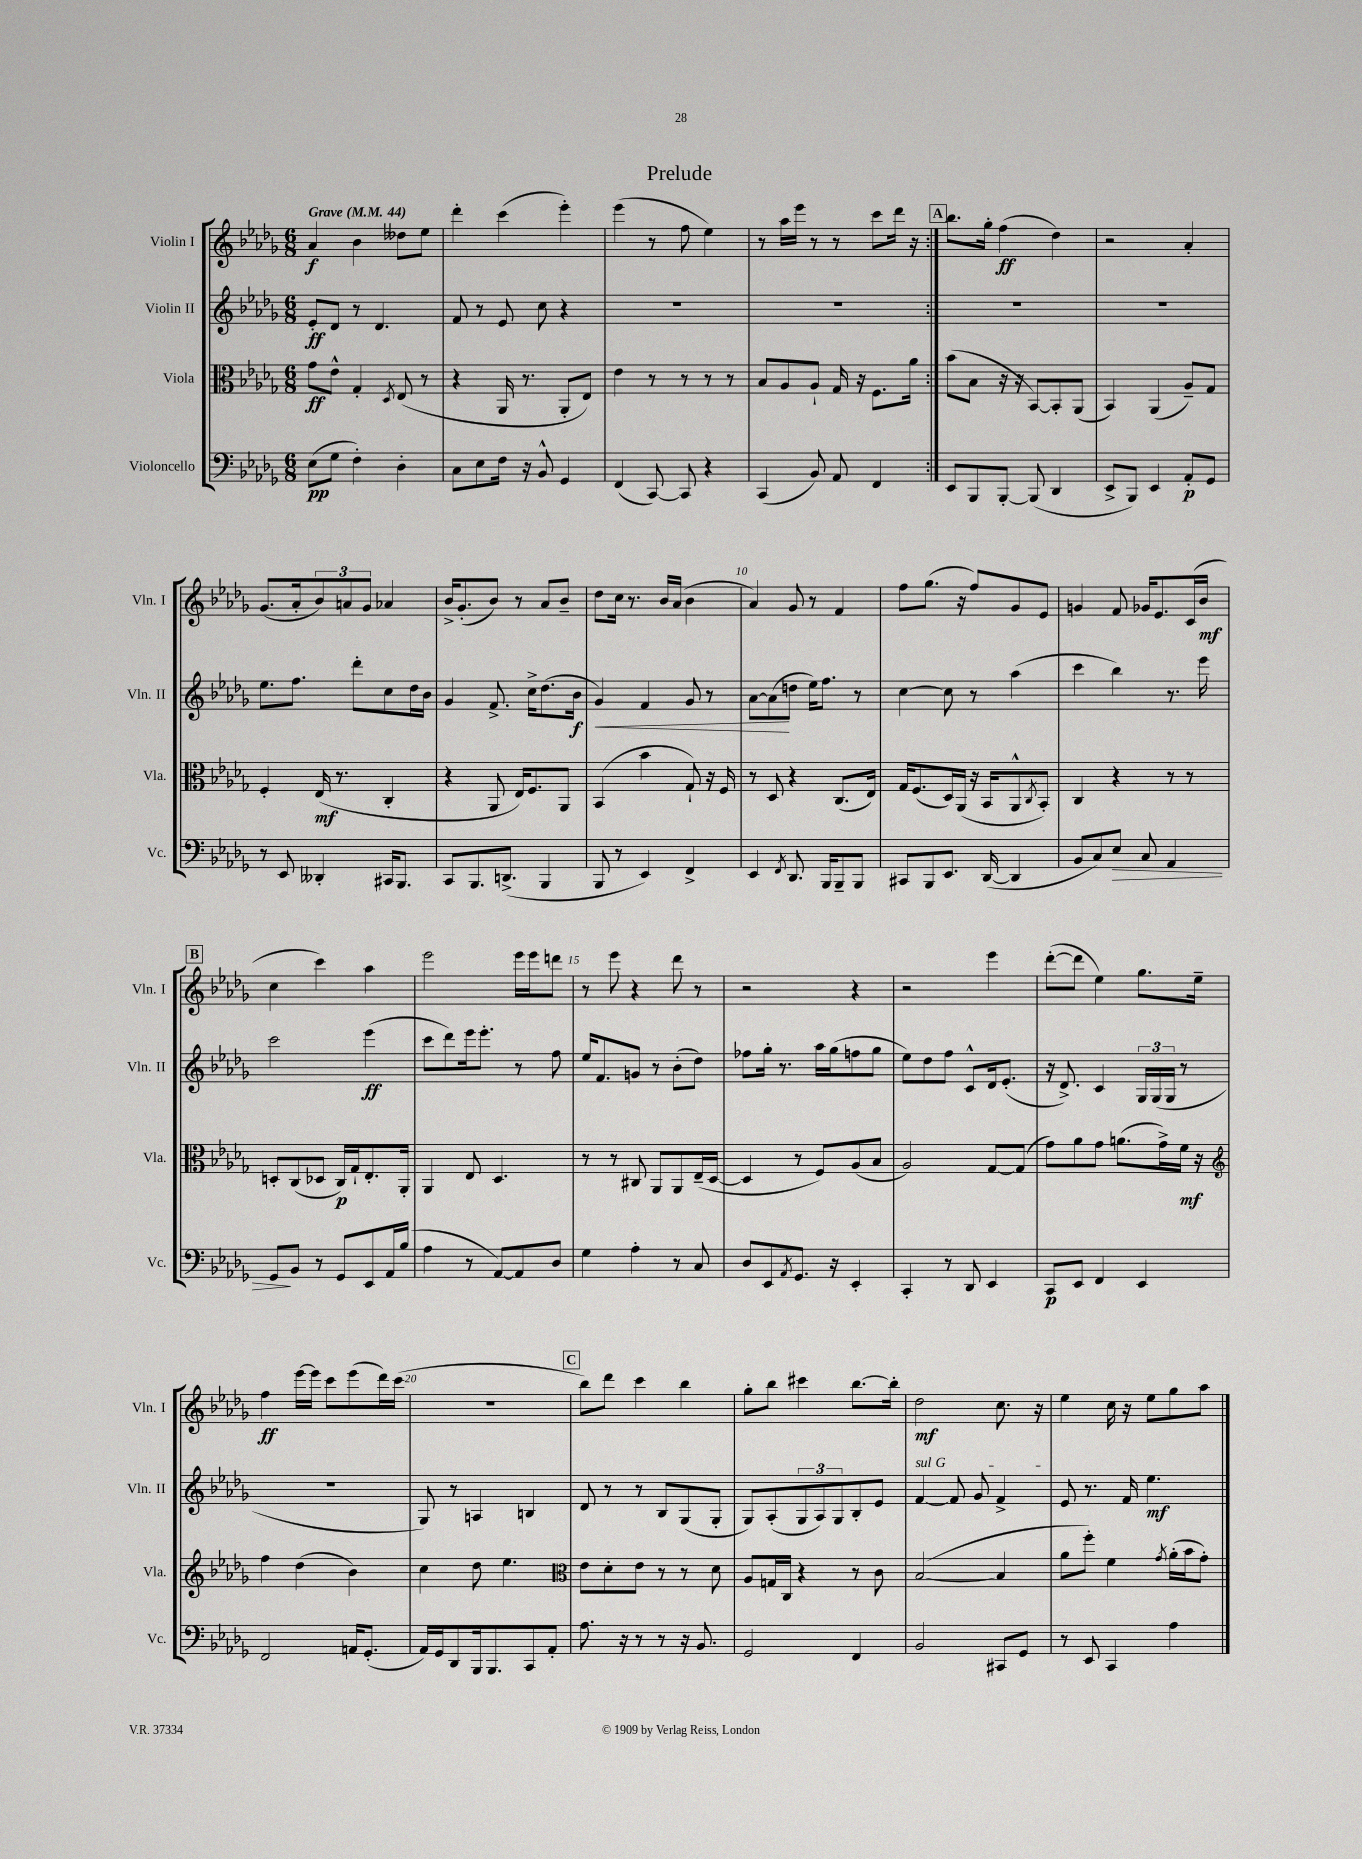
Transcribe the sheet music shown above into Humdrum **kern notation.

**kern	**kern	**kern	**kern
*staff4	*staff3	*staff2	*staff1
*clefF4	*clefC3	*clefG2	*clefG2
*k[b-e-a-d-g-]	*k[b-e-a-d-g-]	*k[b-e-a-d-g-]	*k[b-e-a-d-g-]
*M6/8	*M6/8	*M6/8	*M6/8
*MM44	*MM44	*MM44	*MM44
(8E-\L	8g-\L	8e-'/L	4a-/
8G-\J	8e-^^\J	8d-/J	.
4F'\)	4G-'/	8r	4b-\
.	.	4.d-/	.
.	8qD-/	.	.
4D-'\	(8E-/	.	8dd--\L
.	8r	.	8ee-\J
=	=	=	=
8C\L	4r	8f/	4ddd-'\
8E-\	.	8r	.
16F\Jk	16AA-/	8e-/	(4ccc\
16r	8.r	.	.
8BB-^^/	.	8cc\	.
4GG-/	8AA-'/L	4r	4eee-'\)
.	8E-/J)	.	.
=	=	=	=
(4FF/	4e-\	2.r	(4eee-\
[8CC/)	8r	.	8r
8CC/]	8r	.	8ff\
4r	8r	.	4ee-\)
.	8r	.	.
=	=	=	=
(4CC/	8B-/L	2.r	8r
.	8A-/	.	16aa-\LL
.	.	.	16eee-\JJ
8BB-/)	8A-`/J	.	8r
8AA-/	16G-/	.	8r
.	16r	.	.
4FF/	8.F\L	.	8ccc\L
.	.	.	16ddd-\Jk
.	16a-\Jk	.	16r
=:|!	=:|!	=:|!	=:|!
8EE-/L	(8b-\L	2.r	8.bb-\L
8BBB-/	8B-\J	.	.
.	.	.	16gg-'\Jk
[8BBB-'/J	16r	.	(4ff\
.	16r	.	.
(8BBB-/]	[8BB-/L)	.	.
4DD-/	8BB-'/]	.	4dd-\)
.	(8AA-/J	.	.
=	=	=	=
8EE-^/L	4BB-/)	2.r	2r
8BBB-/J)	.	.	.
4EE-/	(4AA-/	.	.
8AA-'/L	8A-~/L)	.	4a-'/
8GG-/J	8G-/J	.	.
=	=	=	=
8r	4F'/	8.ee-\L	(8.g-/L
8EE-/	.	.	.
.	.	8.ff\J	16a-'/k
4DD--'/	(16E-/	.	12b-/)
.	8.r	.	.
.	.	.	12a/
.	.	8ddd-'\L	.
.	.	.	12g-/J
16CC#/LK	4C'/	8cc\	4a-/
8.BBB-/J	.	.	.
.	.	16dd-\L	.
.	.	16b-\JJ	.
=	=	=	=
8CC/L	4r	4g-/	16b-^/LK
.	.	.	(8.g-'/
8.BBB-/	.	.	.
.	8AA-/	8.f^/	8b-/J)
(8.DD^/J	.	.	.
.	16E-/LK)	.	8r
.	8.F/	16cc^\LK	.
4BBB-/	.	(8.dd-\	8a-/L
.	8AA-/J	.	8b-~/J
.	.	16b-\Jk	.
=	=	=	=
8BBB-/	(4BB-/	4g-/)	8dd-\L
8r	.	.	16cc\Jk
.	.	.	8.r
4EE-/)	4b-\	4f/	.
.	.	.	16b-/LL
.	.	.	(16a-/JJ
4FF^/	8G-`/)	8g-/	4b-\
.	16r	8r	.
.	16F/	.	.
=	=	=	=
4EE-/	8r	[8a-\L	4a-/)
.	8D-/	(8a-\]	.
8qFF/	.	.	.
8.DD-/	4r	8dd\J	8g-/
.	.	16ee-\LK)	8r
16BBB-/LK	.	8.ff\J	.
8BBB-~/	(8.C/L	.	4f/
8BBB-/J	.	8r	.
.	16E-/Jk)	.	.
=	=	=	=
8CC#/L	16G-/LK	[4cc\	8ff\L
.	(8.F/	.	.
8BBB-/	.	.	(8.gg-\J
8.EE-/J	16D-/L)	8cc\]	.
.	(16AA-/JJ	.	16r
.	16r	8r	8ff/L)
([16DD-/	16BB-/LK	.	.
4DD-/]	8AA-^^/	(4aa-\	8g-/
.	8qC/	.	.
.	8BB-'/J)	.	8e-/J
=	=	=	=
8BB-/L	4C/	4ccc\	4g/
8C/)	.	.	.
8E-/J	4r	4bb-\)	8f/
8C/	.	.	16g-/LK
.	.	.	8.e-/
4AA-/	8r	8.r	.
.	8r	.	(16c/L
.	.	16eee-\	16b-/JJ
=	=	=	=
8GG-/L	8D'/L	2ccc\	4cc\
8BB-/J	(8C/	.	.
8r	8D-/J	.	4ccc\)
8GG-/L	16C/LL)	.	.
.	16G-`/J	.	.
8EE-/	8.E-'/	(4eee-\	4aa-\
16AA-/L	.	.	.
(16B-/JJ	16AA-'/Jk	.	.
=	=	=	=
4A-\	4AA-/	8ccc\L	2eee-\
.	.	8ddd-\)	.
8r	8E-/	16eee-\k	.
.	.	8.eee-'\J	.
[8AA-/L)	4.D-/	.	.
8AA-/]	.	8r	16eee-\LL
.	.	.	16eee-\J
8D-/J	.	8ff\	8ddd\J
=	=	=	=
4G-\	8r	16ee-/LK	8r
.	.	8.f/	.
.	8r	.	8eee-\
4A-'\	8C#/	8g/J	4r
.	8AA-/L	8r	.
8r	8AA-/	(8b-'\L	8ddd-\
8C/	(16E-~/L	8dd-\J)	8r
.	[16D-/JJ	.	.
=	=	=	=
8D-/L	4D-/]	8ff-\L	2r
8EE-/	.	16gg-'\Jk	.
.	.	8.r	.
8qAA-/	.	.	.
8.GG-/J	8r	.	.
.	8F/L)	16aa-\LL	.
16r	.	(16gg-\J	.
4EE-'/	(8A-/	8ff\	4r
.	8B-/J	8gg-\J	.
=	=	=	=
4CC'/	2A-/)	8ee-\L)	2r
.	.	8dd-\	.
8r	.	8ff\J	.
8DD-/	.	8c^^/L	.
4EE-/	[8G-/L	16d-/k	4eee-\
.	.	(8.e-'/J	.
.	(8G-/]J	.	.
=	=	=	=
8CC/L	8g-\L)	16r	([8ddd-'\L
.	.	8.d-^/)	.
8EE-/J	8a-\	.	8ddd-\]J
4FF/	8g-\J	4c/	4ee-\)
.	(8.a\L	.	.
4EE-/	.	24G-/LL	8.gg-\L
.	.	(24G-/	.
.	16g-^\L)	.	.
.	.	24G-/JJ	.
.	16f\JJ	8r	.
.	16r	.	16ee-~\Jk
=	=	=	=
*	*clefG2	*	*
2FF/	4ff\	2.r	4ff\
.	(4dd-\	.	[16eee-\LL
.	.	.	16eee-\]JJ
.	.	.	8ccc\L
16AA/LK	4b-\)	.	(8eee-\
(8.GG-'/J	.	.	.
.	.	.	16ddd-\L)
.	.	.	(16ccc\JJ
=	=	=	=
16AA-/LL)	4cc\	8G-/)	2.r
16GG-/J	.	.	.
8DD-/	.	8r	.
16BBB-/k	8dd-\	4A/	.
8.BBB-/	.	.	.
.	4.ee-\	.	.
8CC/	.	4B/	.
8AA-'/J	.	.	.
=	=	=	=
*	*clefC3	*	*
8.A-\	8e-\L	8d-/	8bb-\L)
.	8d-'\	8r	8ddd-\J
16r	.	.	.
8r	8e-\J	8r	4ccc\
8r	8r	8B-/L	.
16r	8r	(8G-/	4bb-\
8.BB-/	.	.	.
.	8d-\	8G-'/J	.
=	=	=	=
2GG-/	8A-/L	8G-/L)	8gg-'\L
.	16G/L	(8A-'/	8bb-\J
.	16C/JJ	.	.
.	4r	12G-/	4ccc#\
.	.	12A-/)	.
.	.	12G-/	.
4FF/	8r	8B-'/	[8.bb-\L
.	8c\	8e-/J	.
.	.	.	16bb-'\]Jk
=	=	=	=
2BB-/	([2B-/	[4f/	2dd-\
.	.	8f/]	.
.	.	8g-/	.
8CC#/L	4B-/]	4f^/	8.cc\
8GG-/J	.	.	.
.	.	.	16r
=	=	=	=
8r	8a-\L	8e-/	4ee-\
8EE-/	8ff'\J)	8.r	.
4CC/	4f\	.	16cc\
.	.	16f/	16r
.	.	4.ee-\	8ee-\L
.	8qg-/	.	.
4A-\	(16a-'\LL	.	8gg-\
.	16b-\J	.	.
.	8g-'\J)	.	8aa-\J
==	==	==	==
*-	*-	*-	*-
